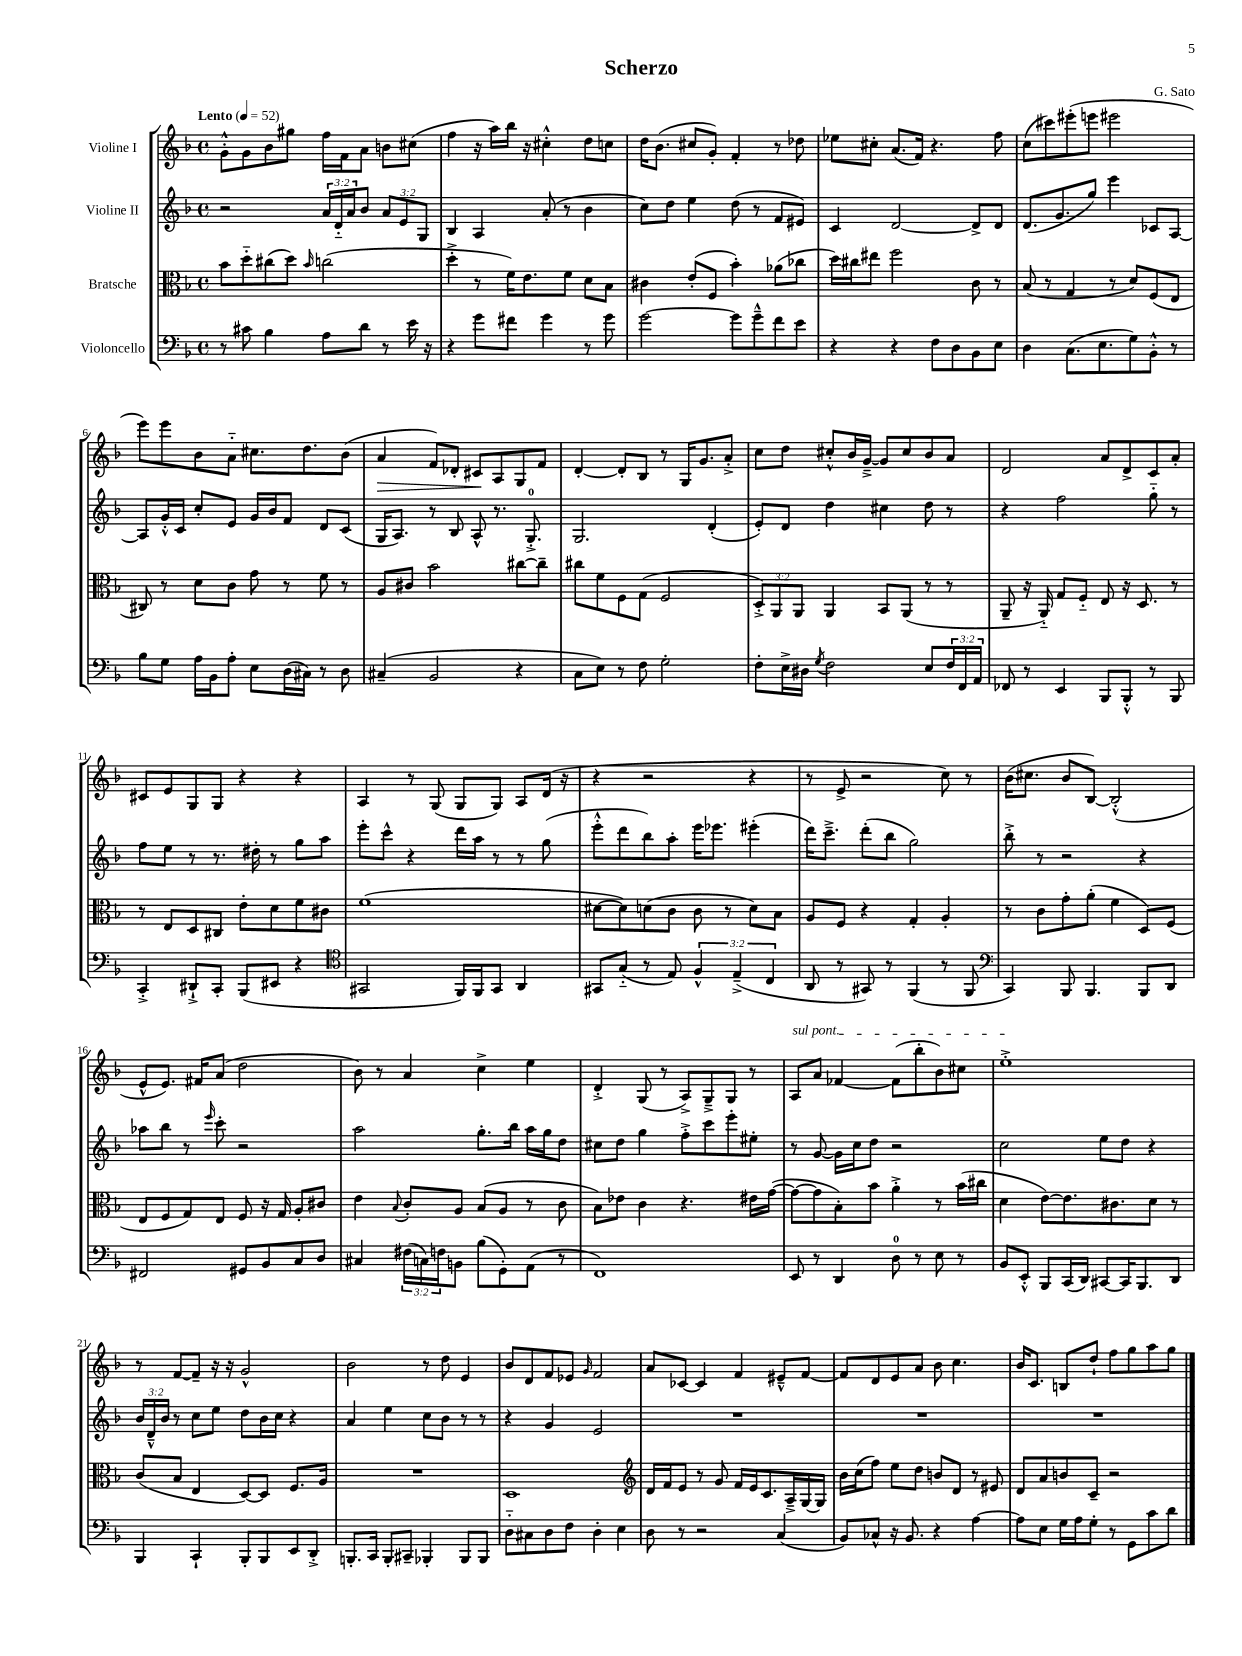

**kern	**kern	**kern	**kern	**dynam
*part4	*part3	*part2	*part1	*part1
*staff4	*staff3	*staff2	*staff1	*staff1
*I"Violoncello	*I"Bratsche	*I"Violine II	*I"Violine I	*
*clefF4	*clefC3	*clefG2	*clefG2	*
*k[b-]	*k[b-]	*k[b-]	*k[b-]	*
*M4/4	*M4/4	*M4/4	*M4/4	*
*met(c)	*met(c)	*met(c)	*met(c)	*
*MM52	*MM52	*MM52	*MM52	*
=1	=1	=1	=1	=1
!	!	!	!LO:TX:a:B:t=Lento	!
8r	8b-\L	2r	8g'^^\L	.
8c#X\	8dd\	.	8g\	.
4B-\	(8cc#X\	.	8b-\	.
.	8dd\J)	.	8gg#X\J	.
.	16qqb-/	.	.	.
8A\L	(2ccn\	24a/LL	16ff\LL	.
.	.	24d/	.	.
.	.	.	16f\J	.
.	.	24a/J	.	.
8d\J	.	8b-/J	8a\J	.
8r	.	12a/L	8bn\L	.
.	.	12e/	.	.
16e\	.	.	(8cc#X\J	.
.	.	12G/J	.	.
16r	.	.	.	.
=2	=2	=2	=2	=2
4r	4dd'^\	4B-/	4ff\	.
8g\L	8r	4A/	16r	.
.	.	.	16aa\LL)	.
8f#X\J	16f\KL)	.	16bb-\JJ	.
.	8.e\	.	16r	.
4g\	.	(8a'/	4cc#X'^^\	.
.	8f\J	8r	.	.
8r	8d\L	4b-\	8dd\L	.
8g\	8B-\J	.	8ccn\J	.
=3	=3	=3	=3	=3
[2g\	4c#X\	8cc\L)	16dd\KL	.
.	.	.	(8.b-\J	.
.	.	8dd\J	.	.
.	(8e'/L	4ee\	8cc#X/L	.
.	8F/J	.	8g'/J)	.
8g\L]	4b-'\)	(8dd\	4f'/	.
8g~^^\	.	8r	.	.
8f\	(8a-X\L	8f/L	8r	.
8e\J	8cc-X\J	8e#X/J)	8dd-X\	.
=4	=4	=4	=4	=4
4r	16dd\LL)	4c/	8ee-X\L	.
.	16cc#X\J	.	.	.
.	8ee#X\J	.	8cc#X'\J	.
4r	2ff\	[2d/	(8.a/L	.
.	.	.	16f/Jk)	.
8F\L	.	.	4.r	.
8D\	.	.	.	.
8BB-\	8c\	8d^/L]	.	.
8E\J	8r	8d/J	8ff\	.
=5	=5	=5	=5	=5
4D\	(8B-/	(8.d/L	(8cc\L	.
.	8r	.	8ccc#X\)	.
.	.	8.g/	.	.
(8.C\L	4G/	.	(8eee#X'\	.
.	.	8gg/J)	8eeen\J	.
8.E\	.	.	.	.
.	8r	4eee\	2eee#X\	.
8G\)	8d/L)	.	.	.
8BB-'^^\J	(8F/	8c-X/L	.	.
8r	8E/J	[8A/J	.	.
!!LO:LB:g=z
=6	=6	=6	=6	=6
8B-\L	8C#X/)	8A/L]	8eee\L)	.
8G\J	8r	16g'^^/L	8eee\	.
.	.	16c/JJ	.	.
16A\LL	8d\L	8cc'/L	8b-\	.
16BB-\J	.	.	.	.
8A'\J	8c\J	8e/J	8a\J	.
8E\L	8g\	16g/LL	8.cc#X\L	.
.	.	16b-/J	.	.
(16D\L	8r	8f/J	.	.
16C#X\JJ)	.	.	8.dd\	.
8r	8f\	8d/L	.	.
8D\	8r	(8c/J	(8b-\J	.
=7	=7	=7	=7	=7
!	!	!	!	!LO:HP:b
(4C#X~/	8A/L	16G/KL	4a/	>
.	.	8.A/J)	.	.
.	8c#X/J	.	.	.
2BB-/	2b-\	8r	8f/L)	.
.	.	8B-/	8d-X'/J	.
.	.	8A^^/	8c#X/L	.
.	.	8.r	8A/	]
4r	[8cc#X\L	.	8G/	.
.	.	8.G'^/	.	.
.	8cc#~\J]	.	8f/J	.
=8	=8	=8	=8	=8
8C\L	8cc#X\L	2.G/	[4d'/	.
8E\J)	8f\	.	.	.
8r	8F\	.	8d'/L]	.
8F\	(8G\J	.	8B-/J	.
2G'\	2F/	.	8r	.
.	.	.	16G/KL	.
.	.	.	8.g/	.
.	.	(4d'/	.	.
.	.	.	8a'^/J	.
=9	=9	=9	=9	=9
8F'\L	12D'^/L)	8e'/L)	8cc\L	.
.	12AA/	.	.	.
16E^\L	.	8d/J	8dd\J	.
.	12AA/J	.	.	.
16D#X\JJ	.	.	.	.
8qG/	.	.	.	.
2F\	4AA/	4dd\	8cc#X'^^/L	.
.	.	.	16b-/L	.
.	.	.	[16g~^/JJ	.
.	8BB-/L	4cc#X\	8g/L]	.
.	(8AA/J	.	8cc#/	.
8E/L	8r	8dd\	8b-/	.
24F/L	8r	8r	8a/J	.
24FF/	.	.	.	.
24AA/JJ	.	.	.	.
=10	=10	=10	=10	=10
8FF-X/	8AA~/	4r	2d/	.
8r	16r	.	.	.
.	16AA/)	.	.	.
4EE/	8G/L	2ff\	.	.
.	8F/J	.	.	.
8BBB-/L	8E/	.	8a/L	.
8BBB-'^^/J	16r	.	8d^/	.
.	8.D/	.	.	.
8r	.	8gg\	8c/	.
8BBB-/	8r	8r	8a'/J	.
!!LO:LB:g=z
=11	=11	=11	=11	=11
4CC'^/	8r	8ff\L	8c#X/L	.
.	8E/L	8ee\J	8e/	.
8DD#X`^/L	8D/	8r	8G/	.
8CC'/J	8C#X/J	8.r	8G/J	.
(8BBB-/L	8e'\L	.	4r	.
.	.	16dd#X'\	.	.
8EE#X/J	8d\	8r	.	.
4r	8f\	8gg\L	4r	.
.	8c#X\J	8aa\J	.	.
=12	=12	=12	=12	=12
*clefC4	*	*	*	*
2GG#X/	(1f	8eee'\L	4A/	.
.	.	8ccc^^\J	.	.
.	.	4r	8r	.
.	.	.	(8G/	.
16FF/LL)	.	16ddd\LL	8G/L	.
16FF/J	.	16aa\JJ	.	.
8GG#/J	.	8r	8G/J)	.
4AA/	.	8r	8A/L	.
.	.	(8gg\	(16d/Jk	.
.	.	.	16r	.
=13	=13	=13	=13	=13
8GG#X/L	[8d#X\L	8eee'^^\L	4r	.
(8G/J	8d#\])	8ddd\	.	.
8r	(8dn\	8bb-\)	2r	.
8E/)	8c\J	8aa'\J	.	.
6F^^/	8c\	16eee\KL	.	.
.	.	8.eee-X\J	.	.
.	8r	.	.	.
(6E~^/	.	.	.	.
.	8d\L)	(4eee#X'\	4r	.
6C/	.	.	.	.
.	8B-\J	.	.	.
=14	=14	=14	=14	=14
8AA/	8A/L	16ddd\KL)	8r	.
.	.	8.ccc~^\J	.	.
8r	8F/J	.	8e^/	.
8GG#X/)	4r	(8ddd'\L	2r	.
8r	.	8bb-\J	.	.
(4FF/	4G'/	2gg\)	.	.
8r	4A'/	.	8cc\)	.
8FF/	.	.	8r	.
=15	=15	=15	=15	=15
*clefF4	*	*	*	*
4CC/)	8r	8bb-'^\	(16b-\KL	.
.	.	.	8.cc#X\J	.
.	8c\L	8r	.	.
8BBB-/	8g'\	2r	8b-/L	.
4.BBB-/	(8a'\J	.	[8B-/J)	.
.	4f\	.	(2B-'^^/]	.
8BBB-/L	8D/L)	4r	.	.
8DD/J	(8F/J	.	.	.
!!LO:LB:g=z
=16	=16	=16	=16	=16
2FF#X/	8E/L	8aa-X\L	8e^^/L	.
.	8F/	8bb-\J	8.e/J)	.
.	8G/)	8r	.	.
.	.	.	16f#X/KL	.
.	.	16qqeee/	.	.
.	8E/J	8ccc'\	(8a/J	.
8GG#X/L	8F/	2r	2dd\	.
8BB-/	16r	.	.	.
.	16G/	.	.	.
8C/	8A'/L	.	.	.
8D/J	8c#X/J	.	.	.
=17	=17	=17	=17	=17
4C#X/	4e\	2aa\	8b-\)	.
.	.	.	8r	.
.	8qqB-/	.	.	.
(24F#X\LL	8c'/L	.	4a/	.
24Cn\)	.	.	.	.
24Fn\J	.	.	.	.
8BBn\J	8A/J	.	.	.
(8B-\L	(8B-/L	8.gg'\L	4cc^\	.
8GG'\)	8A/J	.	.	.
.	.	16bb-\Jk	.	.
(8AA\J	8r	16aa\LL	4ee\	.
.	.	16gg\J	.	.
8r	8c\	8dd\J	.	.
=18	=18	=18	=18	=18
1FF)	8B-\L)	8cc#X\L	4d'^/	.
.	8e-X\J	8dd\J	.	.
.	4c\	4gg\	(8G/	.
.	.	.	8r	.
.	4.r	8ff'^\L	8A^/L)	.
.	.	8ccc\	8G~^/	.
.	.	8eee'\	8G/J	.
.	16e#X\LL	8ee#X'\J	8r	.
.	([16g\JJ	.	.	.
=19	=19	=19	=19	=19
!	!	!	!LO:TX:a:i:t=sul pont.	!
8EE/	8g\L_	8r	8A/L	.
8r	8g\]	[8g/	8a/J	.
4DD/	8B-'\)	16g\LL]	[4f-X/	.
.	.	16cc\J	.	.
.	8b-\J	8dd\J	.	.
8D\	4a'^\	2r	(8f-\L]	.
8r	.	.	8bb-'\	.
8E\	8r	.	8b-\)	.
8r	(16b-\LL	.	8cc#X\J	.
.	16cc#X\JJ	.	.	.
=20	=20	=20	=20	=20
8BB-/L	4d\	2cc\	1ee'^	.
8EE'^^/J	.	.	.	.
8BBB-/L	[8e\L)	.	.	.
(16CC/L	8.e\]	.	.	.
16DD/JJ)	.	.	.	.
[8CC#X/L	.	8ee\L	.	.
.	8.c#X\	.	.	.
16CC#/K]	.	8dd\J	.	.
8.BBB-/	.	.	.	.
.	8d\J	4r	.	.
8DD/J	8r	.	.	.
!!LO:LB:g=z
=21	=21	=21	=21	=21
4BBB-/	(8c/L	24b-/LL	8r	.
.	.	24d~^^/	.	.
.	.	24b-/JJ	.	.
.	8B-/J	8r	[8f/L	.
4CC`/	4E/	8cc\L	8f~/J]	.
.	.	8ee\J	16r	.
.	.	.	16r	.
8BBB-'/L	[8D/L)	8dd\L	2g^^/	.
8BBB-/	8D/J]	16b-\L	.	.
.	.	16cc\JJ	.	.
8EE/	8.F/L	4r	.	.
8DD'^/J	.	.	.	.
.	16A/Jk	.	.	.
=22	=22	=22	=22	=22
8.BBBn'/L	1r	4a/	2b-\	.
16CC/Jk	.	.	.	.
8BBB'/L	.	4ee\	.	.
8CC#X~/J	.	.	.	.
4BBB-X'/	.	8cc\L	8r	.
.	.	8b-\J	8dd\	.
8BBB-/L	.	8r	4e/	.
8BBB-/J	.	8r	.	.
=23	=23	=23	=23	=23
8D\L	1D	4r	8b-/L	.
8C#X\	.	.	8d/	.
8D\	.	4g/	8f/	.
8F\J	.	.	8e-X/J	.
.	.	.	16qqg/	.
4D'\	.	2e/	2f/	.
4E\	.	.	.	.
=24	=24	=24	=24	=24
*	*clefG2	*	*	*
8D\	16d/LL	1r	8a/L	.
.	16f/J	.	.	.
8r	8e/J	.	[8c-X/J	.
2r	8r	.	4c-/]	.
.	8g/	.	.	.
.	16f/LL	.	4f/	.
.	16e/J	.	.	.
.	8.c/	.	.	.
(4C/	.	.	8e#X~^^/L	.
.	16A~^/L	.	.	.
.	[16G/	.	[8f/J	.
.	16G/JJ]	.	.	.
=25	=25	=25	=25	=25
8BB-/L)	16b-\LL	1r	8f/L]	.
.	(16cc\J	.	.	.
8C-X^^/J	8ff\J)	.	8d/	.
16r	8ee\L	.	8e/	.
8.BB-/	.	.	.	.
.	8dd\J	.	8a/J	.
4r	8bn/L	.	8b-\	.
.	8d/J	.	4.cc\	.
[4A\	8r	.	.	.
.	8e#X/	.	.	.
=26	=26	=26	=26	=26
8A\L]	8d/L	1r	16b-/KL	.
.	.	.	8.c/J	.
8E\J	8a/	.	.	.
16G\LL	8bn/	.	8Bn/L	.
16A\J	.	.	.	.
8G'\J	8c~/J	.	8dd`/J	.
8r	2r	.	8ff\L	.
8GG\L	.	.	8gg\	.
8c\	.	.	8aa\	.
8d\J	.	.	8gg\J	.
==	==	==	==	==
*-	*-	*-	*-	*-
